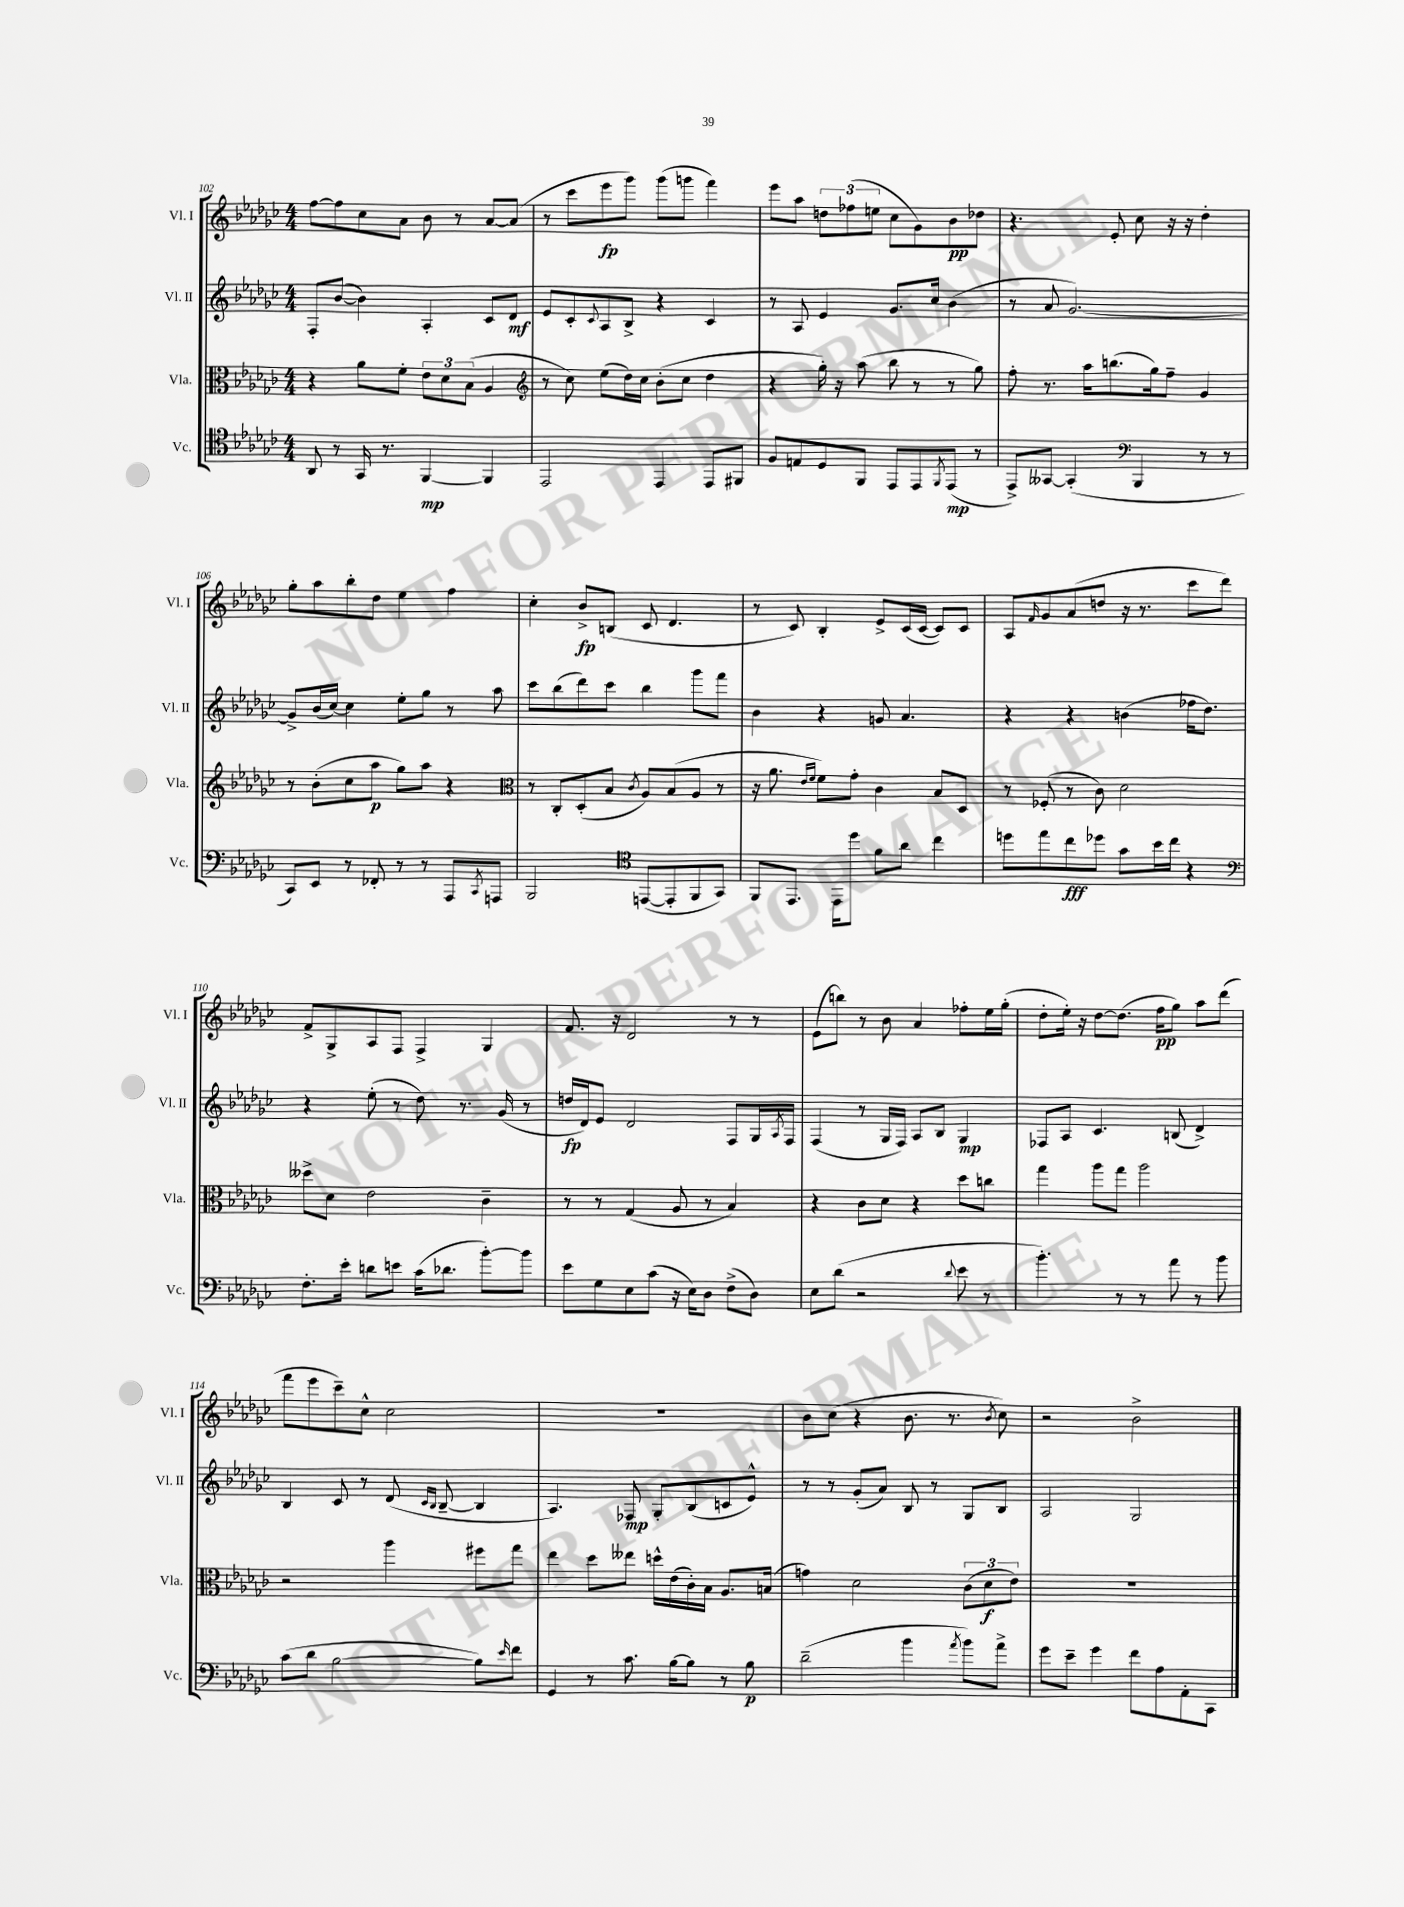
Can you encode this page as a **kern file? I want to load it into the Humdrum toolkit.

**kern	**kern	**kern	**kern
*staff4	*staff3	*staff2	*staff1
*clefC4	*clefC3	*clefG2	*clefG2
*k[b-e-a-d-g-c-]	*k[b-e-a-d-g-c-]	*k[b-e-a-d-g-c-]	*k[b-e-a-d-g-c-]
*M4/4	*M4/4	*M4/4	*M4/4
8AA-	4r	8F'	[8ff
8r	.	([8b-	8ff]
16GG-	8a-	4b-])	8cc-
8.r	.	.	.
.	8f'	.	8a-
[4FF	12e-	4A-'	8b-
.	12d-	.	.
.	.	.	8r
.	(12B-	.	.
4FF]	4A-	8c-	[8a-
.	.	8d-	(8a-]
=	=	=	=
*	*clefG2	*	*
2EE-	8r	8e-	8r
.	8cc-)	8c-'	8ccc-
.	.	8qqc-	.
.	(8ee-	8A-	8eee-
.	16dd-)	8B-^	8ggg-)
.	16cc-	.	.
4EE-	(8b-'	4r	(8ggg-
.	8cc-	.	8ggg
8EE-	4dd-	4c-	4fff)
8FF#	.	.	.
=	=	=	=
8F	4r	8r	8eee-
8E	.	8A-	8aa-
8D-	16gg-')	4e-	12dd
.	16r	.	.
.	.	.	(12ff-
8FF	(8aa-	.	.
.	.	.	12ee
8EE-	8bb-	8.g-	8cc-
8EE-	8r	.	8g-)
.	.	16cc-	.
8qFF	.	.	.
(8EE-	8r	(4b-	8b-
8r	8gg-)	.	8dd-
=	=	=	=
8EE-^)	8ff'	8r	4.r
[8GG--	8.r	8a-	.
(4GG--']	.	[2.g-)	.
.	16aa-	.	.
.	(8.bb	.	8e-'
*clefF4	*	*	*
4BBB-	.	.	8cc-
.	16gg-)	.	.
.	8ff~	.	16r
.	.	.	16r
8r	4g-	.	4dd-'
8r	.	.	.
=	=	=	=
8CC-)	8r	8g-^]	8gg-'
8EE-	(8b-'	(16b-	8aa-
.	.	[16cc-)	.
8r	8cc-	4cc-]	8bb-'
8FF-'	8aa-	.	8dd-
8r	8gg-)	8ee-'	4ee-
8r	8aa-	8gg-	.
8AAA-	4r	8r	4ff
8qCC-	.	.	.
8AAA	.	8aa-	.
=	=	=	=
*	*clefC3	*	*
2BBB-	8r	8ccc-	4cc-'
.	8C-'	(8bb-	.
.	(8D-'	8ddd-)	8b-^
.	8B-	8ccc-	(8B
*clefC4	*	*	*
.	8qc-	.	.
([8EE	8A-)	4bb-	8c-
8EE']	(8B-	.	4.d-
8FF	8A-	8ggg-	.
8GG-)	8r	8fff	.
=	=	=	=
8FF	16r	4b-	8r
.	8.a-	.	.
8.EE-	.	.	8c-)
.	16qqe-	.	.
.	16qqf	.	.
.	8f)	4r	4B-'
16EE-	.	.	.
8dd-	8g-'	.	.
8f	4c-	8g	8e-^
8a-	.	4.a-	(16c-
.	.	.	[16c-
4cc-	8B-	.	8c-])
.	8D-	.	8c-
=	=	=	=
8dd	8r	4r	8A-
.	.	.	16qqf
8ee-	(8F-'	.	8g-
8cc-	8r	4r	(8a-
8dd-	8c-)	.	8dd
8g-	2d-	(4b	16r
.	.	.	8.r
16b-	.	.	.
16cc-	.	.	.
4r	.	16ff-	8ccc-
.	.	8.dd-)	.
.	.	.	8ddd-)
=	=	=	=
*clefF4	*	*	*
8.F'	8dd--^	4r	8f^
.	8d-	.	8G-^
16e-'	.	.	.
8d	2e-	(8ee-'	8A-
8e	.	8r	8F
(16c-	.	8dd-)	4F^
8.d-	.	.	.
.	.	8.r	.
[8b-')	4c-~	.	4G-
.	.	(16g-	.
8b-]	.	8r	.
=	=	=	=
8e-	8r	16dd	8.f
.	.	16d-)	.
8G-	8r	8e-	.
.	.	.	16r
8E-	(4G-	2d-	2d-
(8c-	.	.	.
16r	8A-	.	.
16E-)	.	.	.
8D-	8r	.	.
(8F^	4B-)	8F	8r
8D-)	.	16G-	8r
.	.	8qA-	.
.	.	16F	.
=	=	=	=
8E-	4r	(4F	(8e-
(8d-	.	.	8bb)
2r	8c-	8r	8r
.	8d-	16G-	8b-
.	.	16F)	.
.	4r	8A-	4a-
.	.	8B-	.
8qqd-	.	.	.
8e-	8dd-	4G-	8ff-'
8r	8cc	.	16ee-
.	.	.	(16gg-'
=	=	=	=
4.b-')	4gg-	8F-	8dd-'
.	.	8A-	16ee-')
.	.	.	16r
.	8aa-	4.c-	[8dd-
8r	8gg-	.	(8.dd-]
8r	2aa-	.	.
.	.	.	16ff
8a-	.	(8B	8gg-)
8r	.	4d-^)	8aa-
8b-	.	.	(8ddd-
=	=	=	=
(8c-	2r	4B-	8fff
8d-	.	.	8eee-
[2B-	.	8c-	8ccc-~)
.	.	8r	8cc-^^
.	4aa-	(8d-	2cc-
.	.	16qqc-	.
.	.	16qqB-	.
.	.	[8B-~	.
8B-])	8ff#	4B-]	.
16qqe-	.	.	.
8f	8gg-	.	.
=	=	=	=
4GG-	4ee-	4.A-)	1r
8r	8dd-	.	.
8.c-	8ee--	8F-	.
.	16dd^^	8G-'	.
[16B-	(16e-	.	.
8B-]	16c-')	(8B-	.
.	16B-	.	.
8r	8.A-	8c	.
8B-	.	8e-^^)	.
.	(16B	.	.
=	=	=	=
(2d-~	4g)	8r	8b-
.	.	8r	(8cc-
.	2d-	(8g-'	4r
.	.	8a-)	.
4b-	.	8B-	8.b-
.	.	8r	.
.	.	.	8.r
8qa-	.	.	.
8b-)	(12c-	8G-	.
.	12d-	.	.
.	.	.	8qb-
8a-^	.	8B-	8cc-)
.	12e-)	.	.
=	=	=	=
8g-	1r	2A-	2r
8e-~	.	.	.
4g-	.	.	.
8f	.	2G-	2b-^
8A-	.	.	.
8AA-'	.	.	.
8CC-	.	.	.
==	==	==	==
*-	*-	*-	*-
